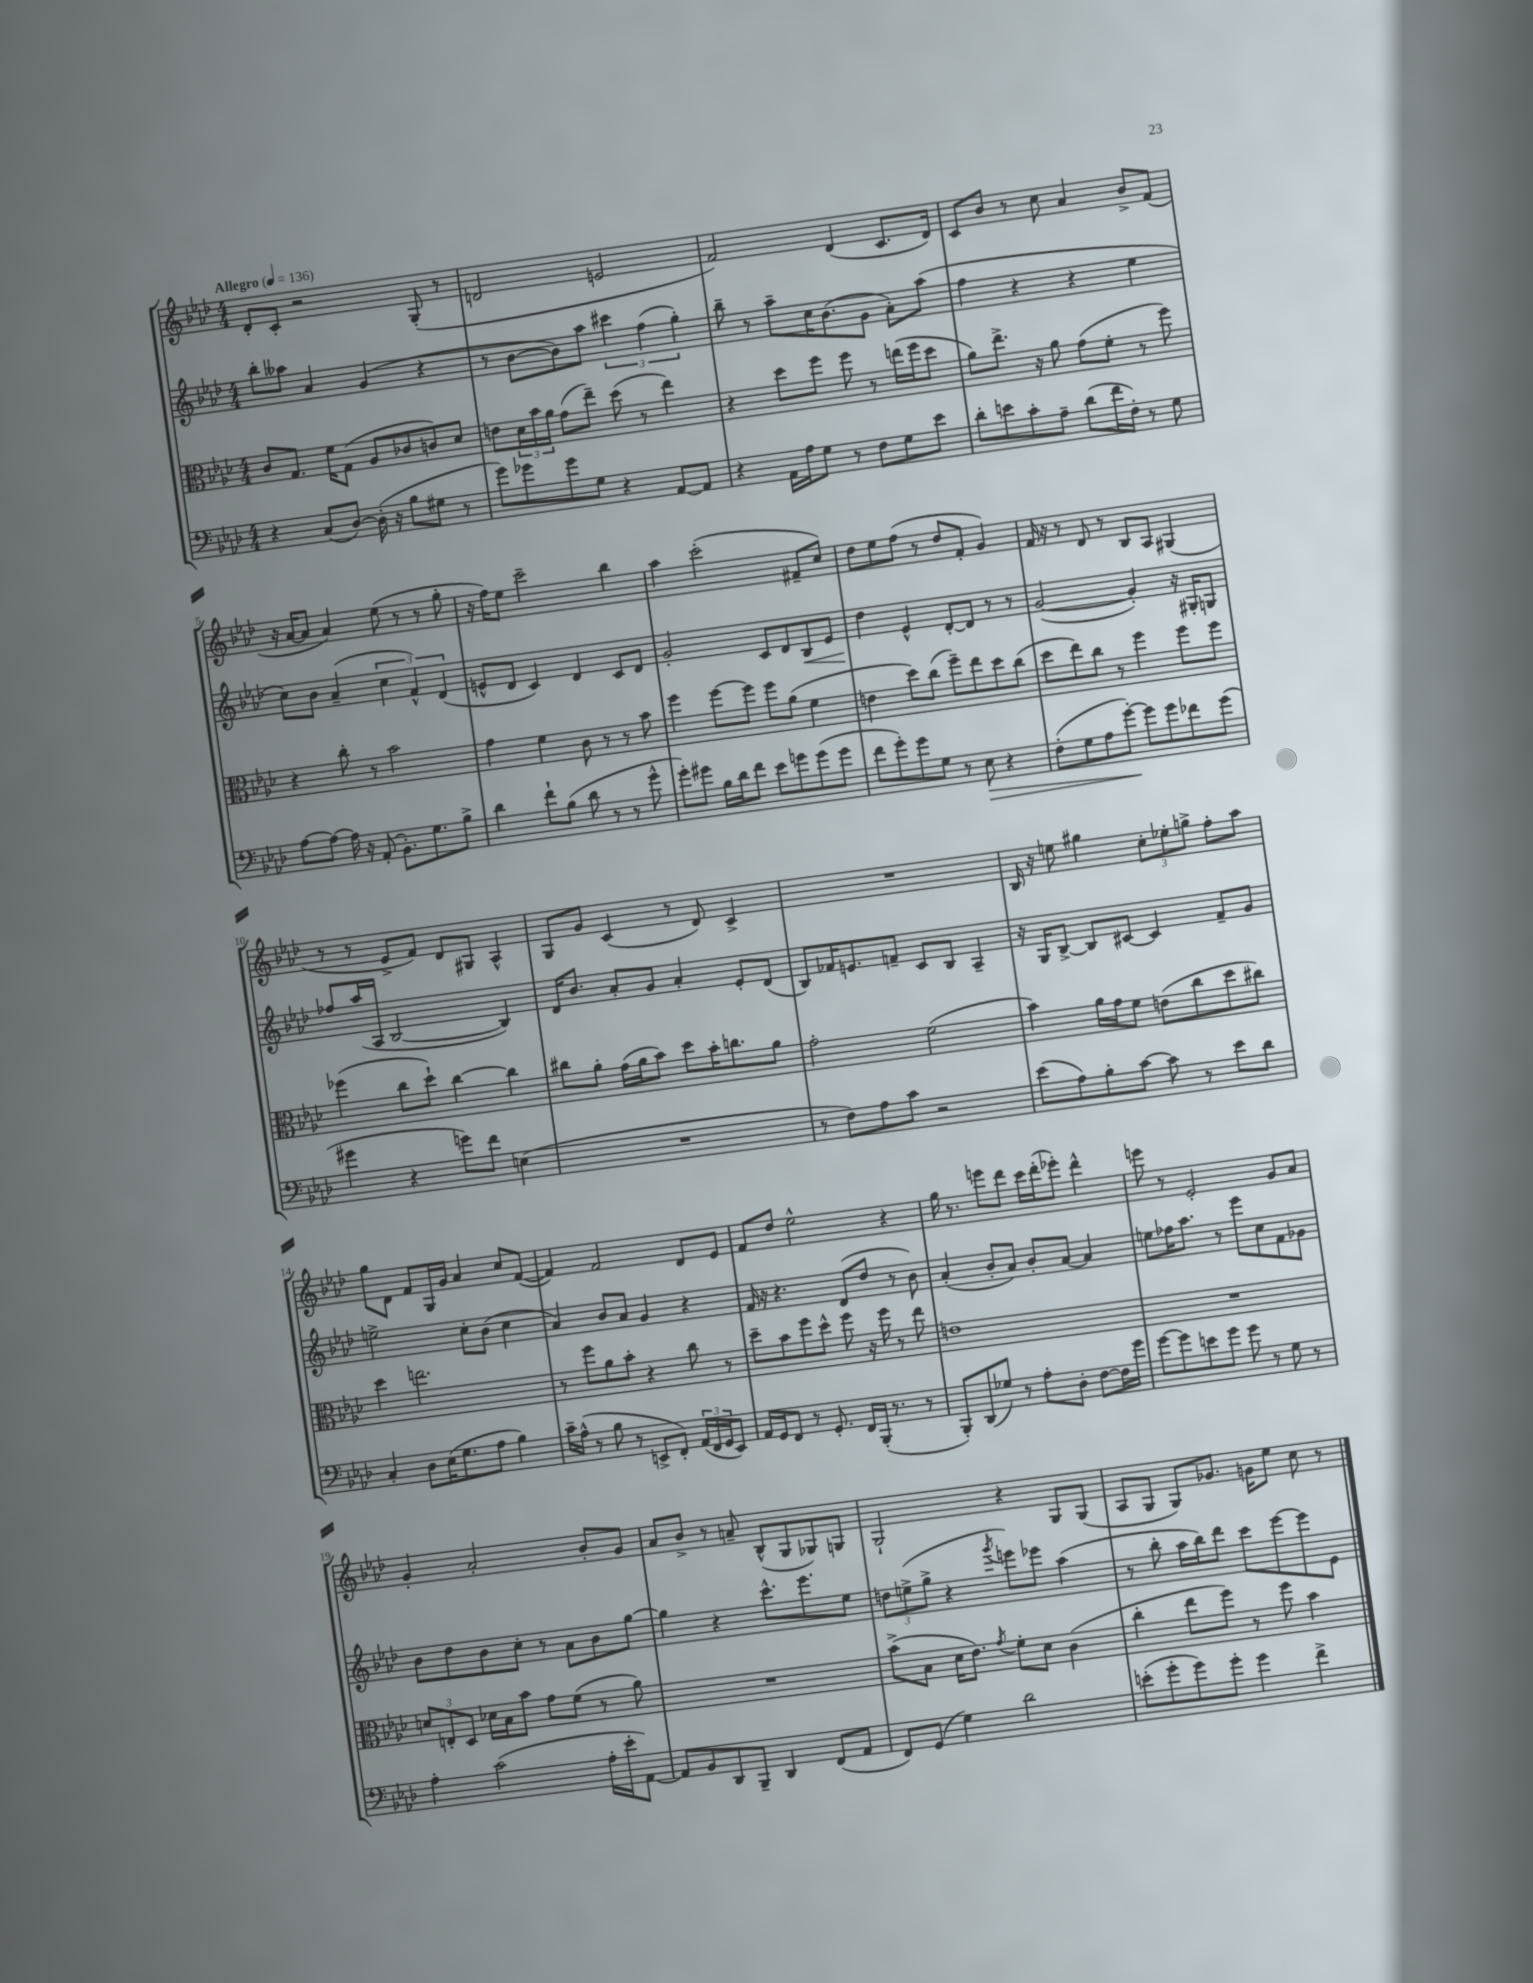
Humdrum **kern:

**kern	**kern	**kern	**kern
*staff4	*staff3	*staff2	*staff1
*clefF4	*clefC3	*clefG2	*clefG2
*k[b-e-a-d-]	*k[b-e-a-d-]	*k[b-e-a-d-]	*k[b-e-a-d-]
*M4/4	*M4/4	*M4/4	*M4/4
*MM136	*MM136	*MM136	*MM136
4r	8c	8bb-'	8d-'
.	8.G	8aa--	8c'
(8C	.	4a-	2r
.	16f	.	.
[8D-)	(8G	.	.
(16D-']	8A-	(4g	.
16r	.	.	.
8B-	8c-	.	.
8G#	8c)	4r	(8G'
8r	8d-	.	8r
=	=	=	=
8g)	8e	8r	2d
8g-	24d-	[8b-	.
.	24b-	.	.
.	24a-	.	.
8g-	(8g	8b-])	.
8G	8ee-~)	8aa-	.
4r	(8dd-	6ccc#	2e
.	8r	.	.
.	.	(6ff	.
[8AA-	4ee-)	.	.
.	.	6gg')	.
8AA-]	.	.	.
=	=	=	=
4r	4r	8bb-~	2f)
.	.	8r	.
16AA-	8dd-	8aa-~	.
16A-	.	.	.
8G	8ff	16cc	.
.	.	(8.b-	.
8r	8ff	.	(4d-
8F	8r	8g	.
8G	(16ee	8a-')	8.c
.	16ff	.	.
8e-	8dd-	(8aa-	.
.	.	.	16d-)
=	=	=	=
8d-'	8a-)	4ff	8c
8e	8.ee-^	.	8b-
8c'	.	4r	8r
.	16r	.	.
8A-~	8a-	.	8cc
(8d-	(8g	4r	4a-
16f	8f'	.	.
16F')	.	.	.
8r	8r	4ee-	8b-^
8G	8ff)	.	(8f
=	=	=	=
[8A-	4r	8cc)	16r
.	.	.	[16a-
8A-_	.	8b-	8a-]
16A-]	8cc'	(4a-~	4a-)
16r	.	.	.
(8AA-'	8r	.	.
8.BB-')	2b-	6cc	(8ee-
.	.	.	8r
.	.	6f^^)	.
8.G	.	.	.
.	.	.	8r
.	.	(6d-	.
8B-^	.	.	8gg'
=	=	=	=
4d-	4g	8e^^	16r
.	.	.	16ff)
.	.	8d-	8ee-
8f`	4f	4c)	2ccc~
(8B-	.	.	.
8d-	8c	4d-	.
8r	8r	.	.
8r	8r	8c	4bb-
8g^^	8b-	8d-	.
=	=	=	=
8g')	4ff	2g'	4aa-
8g#	.	.	.
16B-	[8ff	.	(2ccc'
16d-	.	.	.
8f	8ff]	.	.
8e-	8ff	8c	.
8g	(8a-	8d-	.
(8g	4f	8B-	8f#~
8g	.	8e-	8cc)
=	=	=	=
8f	4e	4dd-	8dd-
8g')	.	.	8ee-
8g	8dd-)	4e-^^	(8ff
8G	(8cc	.	8r
8r	8ff~)	[8d-'	8dd-
8E-	8ee-	8d-]	8f'
4r	8dd-	8r	4g)
.	(8cc	8r	.
=	=	=	=
(8F'	8dd-	([2g	16f
.	.	.	16r
8G	8ee-)	.	8r
8A-	8cc	.	8d-
[8g')	8r	.	8r
8g]	4ff	4g'])	8B-
8g	.	.	8A-
8f-	8ff	16r	(4G#
.	.	16G#'	.
(8g	8ff	8G	.
=	=	=	=
4g#	(4ff-	8ff-	8r
.	.	(16aa-	8r
.	.	16A-	.
4r	8cc	[2B-	8e-^
.	8dd-`)	.	8f)
8g)	[4cc	.	8d-
8f	.	.	8G#
(4E	4cc]	4B-])	4A-^^
=	=	=	=
1r	8cc#	16d-	8G
.	.	8.b-	.
.	8a-'	.	8g
.	(16g	8a-'	(4c
.	16a-	.	.
.	8b-)	8g	.
.	8dd-	4a-'	8r
.	16b-'	.	8d-)
.	8.cc	.	.
.	.	8e-'	4c^
.	8a-	(8d-	.
=	=	=	=
8r	2g'	8B-)	1r
8F)	.	16f-	.
.	.	8.e	.
8A-	.	.	.
8c	.	8f~	.
2r	(2f	8c	.
.	.	8B-	.
.	.	4A-~	.
=	=	=	=
(8e-	4b-)	16r	16B-
.	.	16G	16r
8A-)	.	[8B-^	8ee
8B-'	16a-	8B-]	4gg#
.	16g	.	.
[8c	8f	[8c#	.
8c]	(8e	4c#]	12cc'
.	.	.	12ee-'
8r	8cc	.	.
.	.	.	12gg^
8e-	8dd-	8f~	8ff'
8d-	8cc#)	8g	8aa-
=	=	=	=
4C'	4dd-	2ee^	8gg
.	.	.	8d-
8D-	2.ee	.	8f
(16E-	.	.	16G
8.G	.	.	16g
.	.	8cc'	4a-
8A-	.	(8b-	.
4B-)	.	4cc	8cc
.	.	.	([8f
=	=	=	=
16c~	8r	4a-)	4f])
(16A-^^	.	.	.
8r	8ff	.	.
8B-	8a-	8b-	2f
8r	8b-'	8a-	.
8EE^	4r	4g	.
8FF')	.	.	.
(24AA-	8cc	4r	8d-
24FF	.	.	.
24GG	.	.	.
8EE)	8r	.	8e-
=	=	=	=
16AA-	8dd-~	16f	8f
16GG	.	16r	.
8FF	8b-	4.r	8dd-
8r	8ff	.	2ee-^^
8.GG'	8dd-^^	.	.
.	8ff	(8d-	.
16FF	.	.	.
(16BBB-'	16r	8dd-	.
8.r	16ff	.	.
.	8r	8r	4r
8r	8ee-	8b-)	.
=	=	=	=
8BBB-')	1e	(4a-'	16gg
.	.	.	8.r
(8DD-	.	.	.
8G-)	.	8b-'	8eee
8r	.	8a-)	8ddd-
8A-'	.	8b-'	16ccc
.	.	.	(16ddd-'
8D-'	.	[8a-	8eee-')
[8F	.	4a-]	4ddd-^^
16F]	.	.	.
16g	.	.	.
=	=	=	=
[8g	1r	8ee	8eee
8g]	.	16ff-	8r
.	.	8.aa-	.
8e	.	.	2e-'
8g	.	8r	.
8g	.	8eee-	.
8r	.	8cc	.
8G	.	8f	8g
8r	.	8g-	8a-
=	=	=	=
4A-'	12d	8b-	4g'
.	12E'	.	.
.	.	8dd-	.
.	12D-	.	.
(2c	16d-	8b-	2a-'
.	16B-	.	.
.	8b-	8cc'	.
.	8g	8r	.
.	(8f	8a-	.
16A-'	8r	8b-	8b-'
16e-'	.	.	.
[8AA-)	8a-)	[8gg	8g
=	=	=	=
8AA-]	1r	4gg]	8a-
8BB-	.	.	8b-^
8DD-	.	4r	8r
8BBB-~	.	.	8a~
4DD-	.	8.ccc^^	(8B-^^
.	.	.	8G
.	.	8.eee-	.
(8FF	.	.	8G-)
8AA-	.	8ee-	8G
=	=	=	=
8FF)	(8b-^	12dd	2G`
.	.	(12ee^	.
(8GG	8B-	.	.
.	.	12gg^	.
4G)	16d-	4r	.
.	8.e-)	.	.
.	8qg	8qggg	.
2d-	8f'	8eee)	4r
.	8d-	8eee-	.
.	(4c	(4aa-	8G
.	.	.	(8G
=	=	=	=
(8e'	4cc'	8r	8A-
8g'	.	8bb-'	8G
8g)	8ee-	16aa-	8G)
.	.	16bb-)	.
8g'	8ff)	8ddd-	8.g-
4g	8r	8ccc	.
.	.	.	16g
.	8ff	[8eee-	8ee-
4f^	4b-	8eee-]	8cc
.	.	8e-	8r
==	==	==	==
*-	*-	*-	*-
